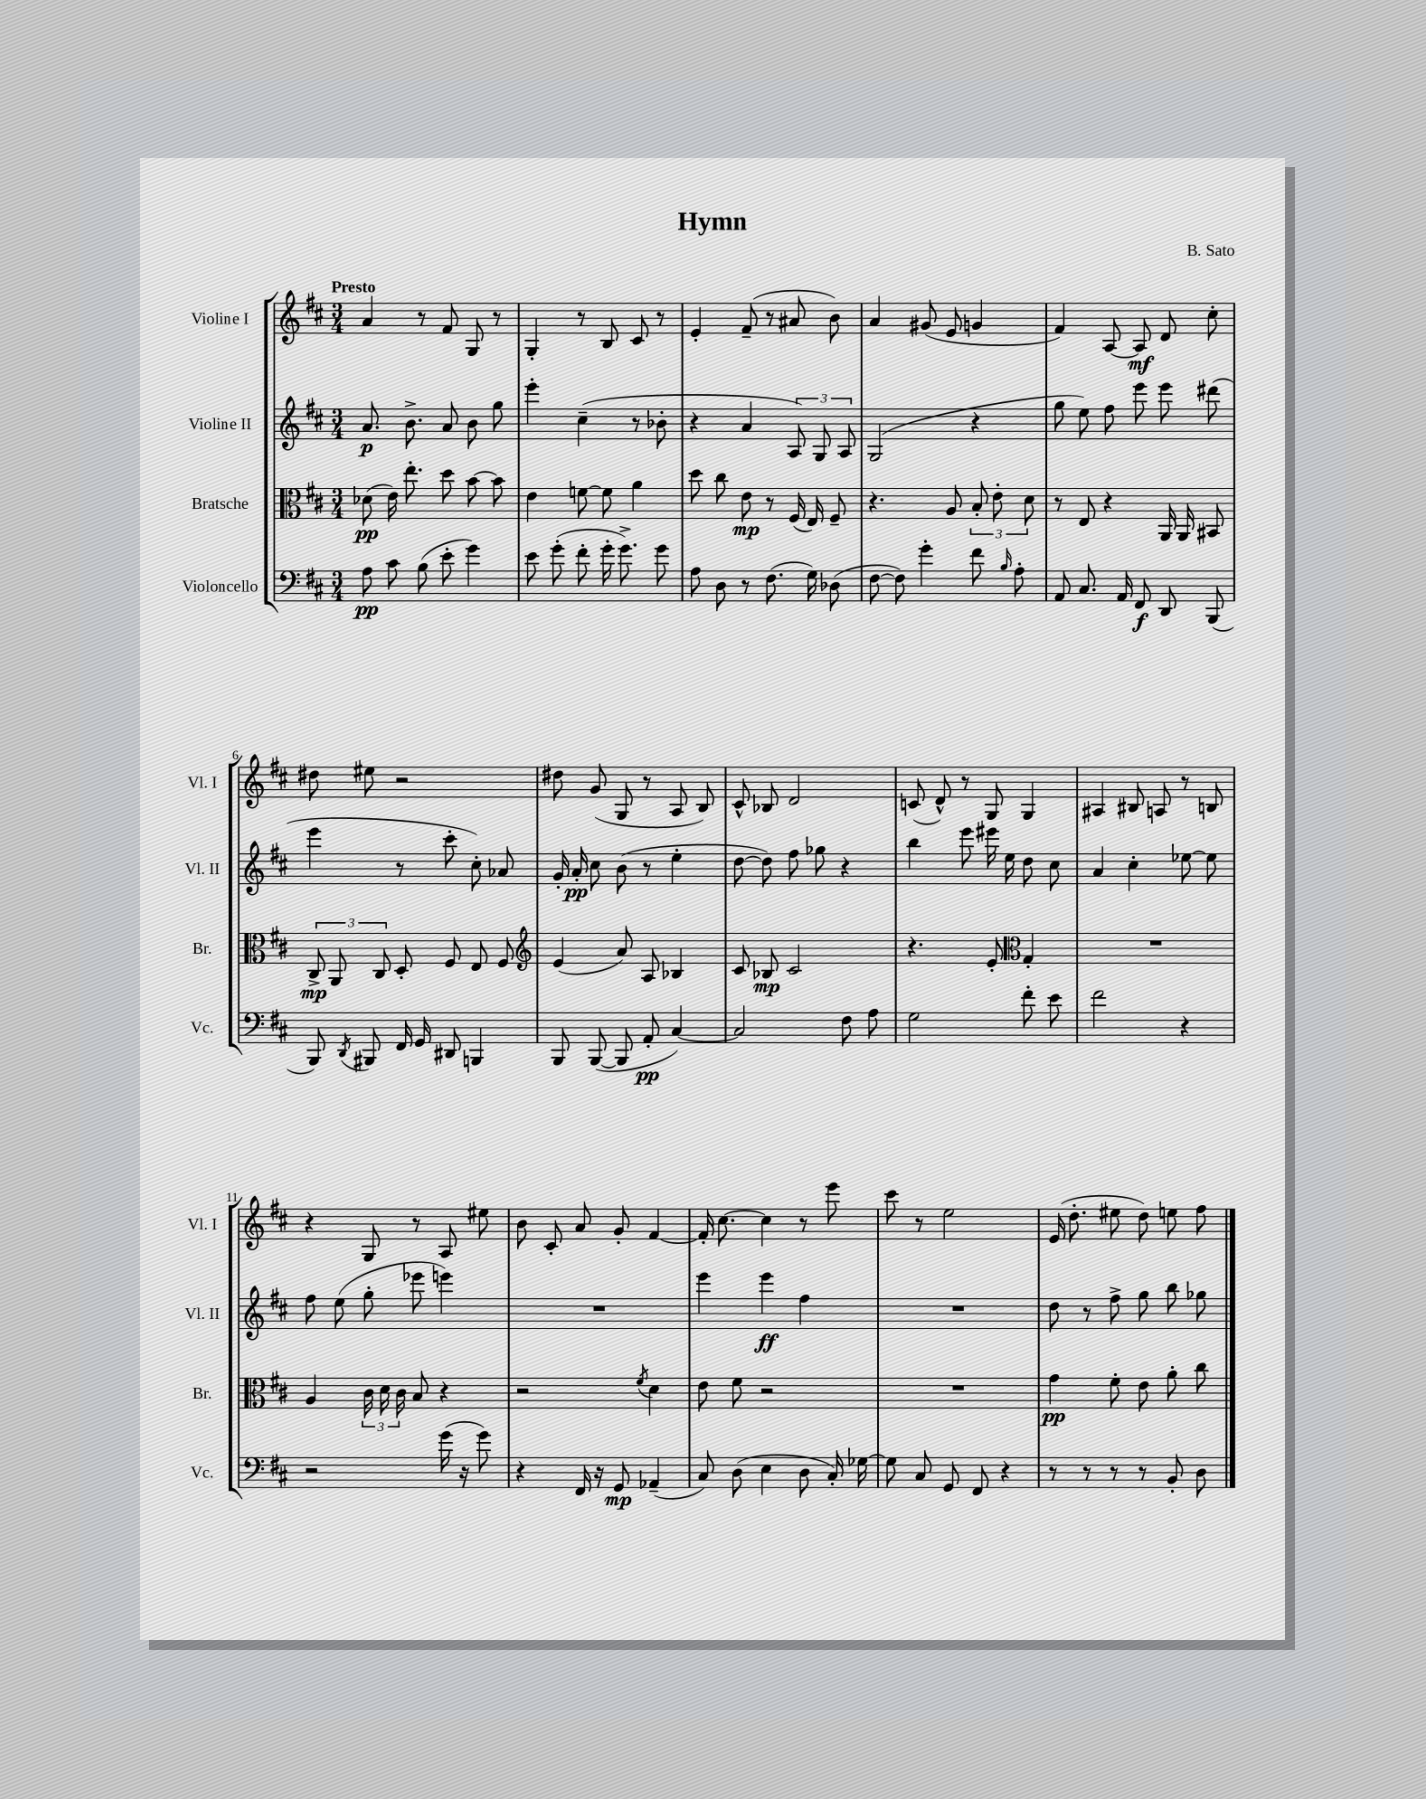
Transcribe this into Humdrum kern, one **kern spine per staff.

**kern	**dynam	**kern	**dynam	**kern	**dynam	**kern	**dynam
*part4	*part4	*part3	*part3	*part2	*part2	*part1	*part1
*staff4	*staff4	*staff3	*staff3	*staff2	*staff2	*staff1	*staff1
*I"Violoncello	*	*I"Bratsche	*	*I"Violine II	*	*I"Violine I	*
*I'Vc.	*	*I'Br.	*	*I'Vl. II	*	*I'Vl. I	*
*clefF4	*	*clefC3	*	*clefG2	*	*clefG2	*
*k[f#c#]	*	*k[f#c#]	*	*k[f#c#]	*	*k[f#c#]	*
*M3/4	*	*M3/4	*	*M3/4	*	*M3/4	*
=1	=1	=1	=1	=1	=1	=1	=1
!	!	!	!	!	!	!LO:TX:a:B:t=Presto	!
8A\	pp	(8d-X\	pp	8.a/	p	4a/	.
8c#\	.	16e\)	.	.	.	.	.
.	.	8.ee'\	.	8.b^\	.	.	.
(8B\	.	.	.	.	.	8r	.
8e'\	.	8dd\	.	8a/	.	8f#/	.
4g\)	.	[8b\	.	8b\	.	8G/	.
.	.	8b\]	.	8gg\	.	8r	.
=2	=2	=2	=2	=2	=2	=2	=2
8e\	.	4e\	.	4eee'\	.	4G'/	.
(8g'\	.	.	.	.	.	.	.
8f#'\	.	[8fn\	.	(4cc#~\	.	8r	.
16g'\	.	8f\]	.	.	.	8B/	.
8.g^\)	.	.	.	.	.	.	.
.	.	4a\	.	8r	.	8c#/	.
8g\	.	.	.	8b-X'\	.	8r	.
=3	=3	=3	=3	=3	=3	=3	=3
8A\	.	8dd\	.	4r	.	4e'/	.
8D\	.	8cc#\	.	.	.	.	.
8r	.	8e\	mp	4a/	.	(8f#~/	.
(8.F#\	.	8r	.	.	.	8r	.
.	.	(16F#/	.	12A/)	.	8a#X/	.
16G\)	.	16E/)	.	.	.	.	.
.	.	.	.	12G/	.	.	.
(8D-X\	.	8F#~/	.	.	.	8b\)	.
.	.	.	.	12A/	.	.	.
=4	=4	=4	=4	=4	=4	=4	=4
[8F#\	.	4.r	.	(2G/	.	4a/	.
8F#\])	.	.	.	.	.	.	.
4g'\	.	.	.	.	.	(8g#X/	.
.	.	8A/	.	.	.	8e/	.
8f#\	.	12B'/	.	4r	.	4gn/	.
.	.	12e'\	.	.	.	.	.
16qqB/	.	.	.	.	.	.	.
8A'\	.	.	.	.	.	.	.
.	.	12d\	.	.	.	.	.
=5	=5	=5	=5	=5	=5	=5	=5
8AA/	.	8r	.	8gg\	.	4f#/)	.
8.C#/	.	8E/	.	8ee\)	.	.	.
.	.	4r	.	8ff#\	.	[8A/	.
16AA/	.	.	.	.	.	.	.
8FF#/	f	.	.	8eee\	.	8A/]	mf
8DD/	.	16AA/	.	8eee\	.	8d/	.
.	.	16AA/	.	.	.	.	.
(8BBB/	.	8BB#X/	.	(8ddd#X\	.	8cc#'\	.
!!LO:LB:g=z
=6	=6	=6	=6	=6	=6	=6	=6
8BBB/)	.	12C#^/	mp	4eee\	.	8dd#X\	.
.	.	12AA/	.	.	.	.	.
8qDD/	.	.	.	.	.	.	.
8BBB#X/	.	.	.	.	.	8ee#X\	.
.	.	12C#/	.	.	.	.	.
16FF#/	.	8D'/	.	8r	.	2r	.
16GG/	.	.	.	.	.	.	.
8DD#X/	.	8F#/	.	8ccc#'\	.	.	.
4BBBn/	.	8E/	.	8cc#'\)	.	.	.
.	.	8F#/	.	8a-X/	.	.	.
=7	=7	=7	=7	=7	=7	=7	=7
*	*	*clefG2	*	*	*	*	*
8BBB/	.	(4e/	.	16g'/	.	8dd#X\	.
.	.	.	.	16a'/	pp	.	.
([8BBB/	.	.	.	8cc#\	.	(8g/	.
8BBB/]	.	8a/)	.	(8b\	.	8G/	.
8AA'/	pp	8A/	.	8r	.	8r	.
[4C#/)	.	4B-X/	.	4ee'\	.	8A/	.
.	.	.	.	.	.	8B/)	.
=8	=8	=8	=8	=8	=8	=8	=8
2C#/]	.	8c#/	.	[8dd\	.	8c#^^/	.
.	.	8B-X/	mp	8dd\])	.	8B-X/	.
.	.	2c#/	.	8ff#\	.	2d/	.
.	.	.	.	8gg-X\	.	.	.
8F#\	.	.	.	4r	.	.	.
8A\	.	.	.	.	.	.	.
=9	=9	=9	=9	=9	=9	=9	=9
2G\	.	4.r	.	4bb\	.	(8cn/	.
.	.	.	.	.	.	8d^^/)	.
.	.	.	.	8eee\	.	8r	.
.	.	8e'/	.	16eee#X\	.	8G/	.
.	.	.	.	16ee\	.	.	.
*	*	*clefC3	*	*	*	*	*
8f#'\	.	4G'/	.	8dd\	.	4G/	.
8e\	.	.	.	8cc#\	.	.	.
=10	=10	=10	=10	=10	=10	=10	=10
2f#\	.	2.r	.	4a/	.	4A#X/	.
.	.	.	.	4cc#'\	.	8B#X/	.
.	.	.	.	.	.	8An/	.
4r	.	.	.	[8ee-X\	.	8r	.
.	.	.	.	8ee-\]	.	8Bn/	.
!!LO:LB:g=z
=11	=11	=11	=11	=11	=11	=11	=11
2r	.	4A/	.	8ff#\	.	4r	.
.	.	.	.	(8ee\	.	.	.
.	.	24c#\	.	8gg'\	.	8G/	.
.	.	24d\	.	.	.	.	.
.	.	24c#\	.	.	.	.	.
.	.	8B/	.	8eee-X\	.	8r	.
(16g\	.	4r	.	4eeen\)	.	8A/	.
16r	.	.	.	.	.	.	.
8g\)	.	.	.	.	.	8ee#X\	.
=12	=12	=12	=12	=12	=12	=12	=12
4r	.	2r	.	2.r	.	8b\	.
.	.	.	.	.	.	8c#'/	.
16FF#/	.	.	.	.	.	8a/	.
16r	.	.	.	.	.	.	.
8GG/	mp	.	.	.	.	8g'/	.
.	.	8qf#/	.	.	.	.	.
(4AA-X~/	.	4d\	.	.	.	[4f#/	.
=13	=13	=13	=13	=13	=13	=13	=13
8C#/)	.	8e\	.	4eee\	.	16f#'/]	.
.	.	.	.	.	.	[8.cc#\	.
(8D\	.	8f#\	.	.	.	.	.
4E\	.	2r	.	4eee\	ff	4cc#\]	.
8D\	.	.	.	4ff#\	.	8r	.
16C#'/)	.	.	.	.	.	8eee\	.
[16G-X\	.	.	.	.	.	.	.
=14	=14	=14	=14	=14	=14	=14	=14
8G-\]	.	2.r	.	2.r	.	8ccc#\	.
8C#/	.	.	.	.	.	8r	.
8GG/	.	.	.	.	.	2ee\	.
8FF#/	.	.	.	.	.	.	.
4r	.	.	.	.	.	.	.
=15	=15	=15	=15	=15	=15	=15	=15
8r	.	4g\	pp	8dd\	.	(16e/	.
.	.	.	.	.	.	8.dd'\	.
8r	.	.	.	8r	.	.	.
8r	.	8f#'\	.	8ff#^\	.	8ee#X\	.
8r	.	8e\	.	8gg\	.	8dd\)	.
8BB'/	.	8a'\	.	8bb\	.	8een\	.
8D\	.	8cc#\	.	8gg-X\	.	8ff#\	.
==	==	==	==	==	==	==	==
*-	*-	*-	*-	*-	*-	*-	*-
